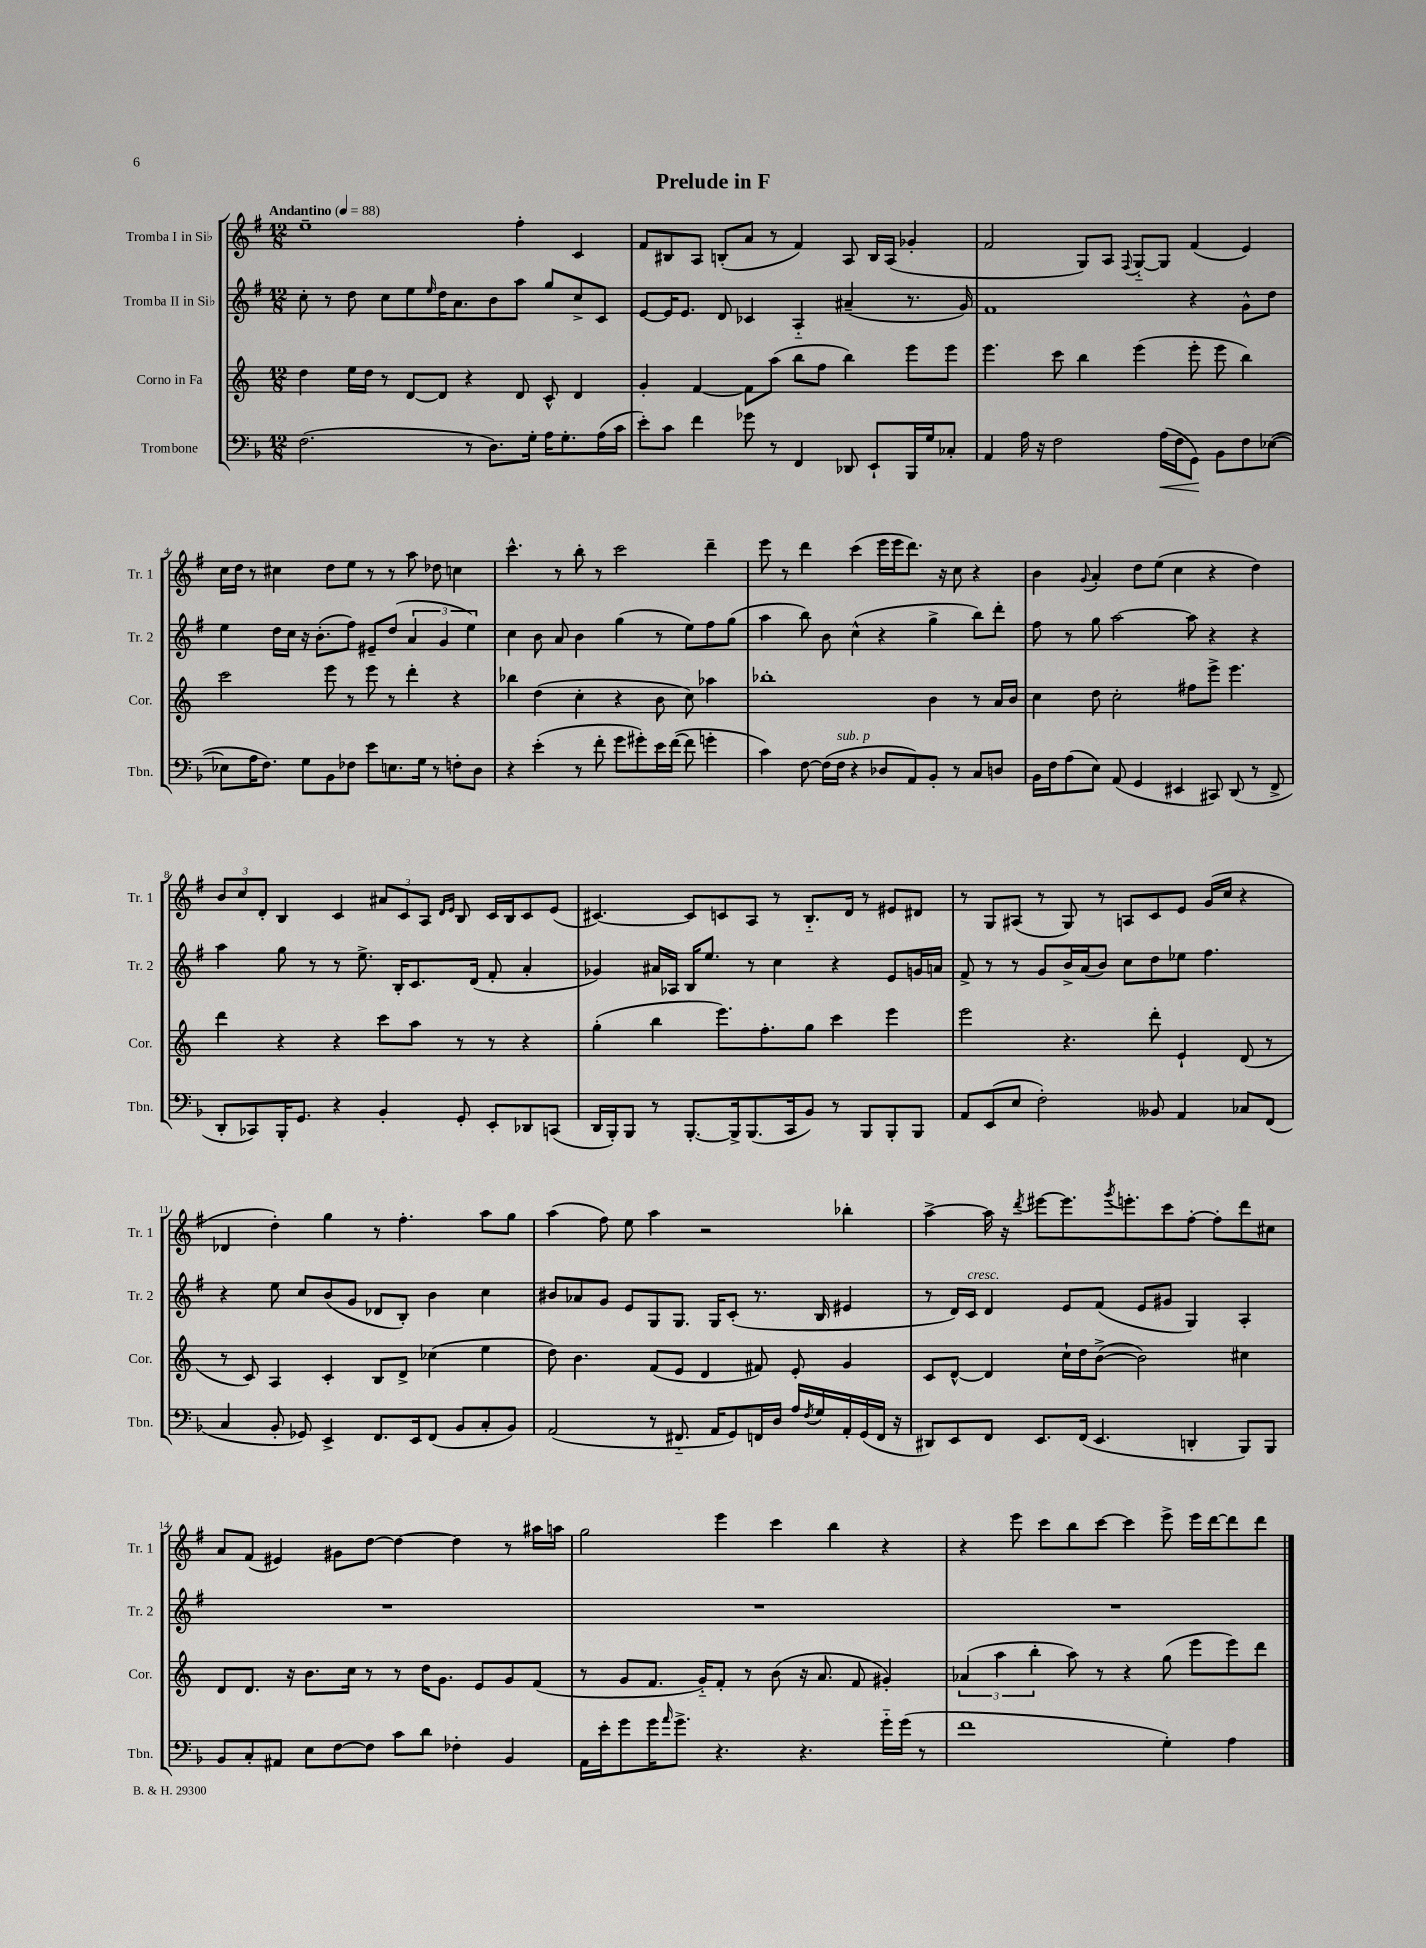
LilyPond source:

\header { title = "Prelude in F" }
<<
\new StaffGroup <<
\new Staff = "s0" \with { instrumentName = "Tromba I in Sib" shortInstrumentName = "Tr. 1" } {
    \clef treble \key g \major \numericTimeSignature \time 12/8 \tempo "Andantino" 4 = 88
    e''1-- fis''4-. c'4 |
    fis'8 bis8 a8 b8-.( a'8 r8 fis'4) a8 b16 a16( ges'4-. |
    fis'2 g8) a8 \appoggiatura { fis8 } g8~-_ g8 fis'4( e'4) |
    c''16 d''16 r8 cis''4 d''8 e''8 r8 r8 a''8 des''8 c''4 |
    c'''4.-^ r8 b''8-. r8 c'''2 d'''4-- |
    e'''8 r8 d'''4 c'''4( e'''16 e'''16 d'''8.) r16 c''8 r4 |
    b'4 \appoggiatura { g'8 } a'4-. d''8 e''8( c''4 r4 d''4) |
    \tuplet 3/2 { b'8 c''8 d'8-. } b4 c'4 \tuplet 3/2 { ais'8 c'8 a8 } \grace { d'16 e'16 } b8 c'16 b16 c'8 e'8( |
    cis'4.~) cis'8 c'8 a8 r8 b8.-_ d'16 r8 eis'8 dis'8 |
    r8 g8 ais8( r8 g8) r8 a8 c'8 e'8 g'16( c''16 r4 |
    des'4 d''4-.) g''4 r8 fis''4.-. a''8 g''8 |
    a''4( fis''8) e''8 a''4 r2 bes''4-. |
    a''4~-> a''16 r16 \acciaccatura { d'''8 } eis'''8~ eis'''8. \acciaccatura { g'''8 } e'''8.-. c'''8 fis''8~-. fis''8-. d'''8 cis''8 |
    a'8 fis'8( eis'4) gis'8 d''8~ d''4~ d''4 r8 ais''16 a''16 |
    g''2 e'''4 c'''4 b''4 r4 |
    r4 e'''8 c'''8 b''8 c'''8~ c'''4 e'''8-> e'''16 d'''16~ d'''8 d'''8 \bar "|." |
}
\new Staff = "s1" \with { instrumentName = "Tromba II in Sib" shortInstrumentName = "Tr. 2" } {
    \clef treble \key g \major \numericTimeSignature \time 12/8
    c''8-. r8 d''8 c''8 e''8 \grace { e''16 } d''16 a'8. b'8 a''8 g''8 c''8-> c'8 |
    e'8~ e'16 e'8. d'8 ces'4 a4-_ ais'4--( r8. g'16) |
    fis'1 r4 g'8-^ d''8 |
    e''4 d''16 c''16 r16 b'8.-.( fis''8) eis'8-- d''8( \tuplet 3/2 { a'4 g'4 e''4) } |
    c''4 b'8 a'8 b'4 g''4( r8 e''8) fis''8 g''8( |
    a''4 b''8) b'8 c''4-^( r4 g''4-> b''8) d'''8-. |
    fis''8 r8 g''8 a''2~ a''8 r4 r4 |
    a''4 g''8 r8 r8 e''8.-> b16-. c'8. d'16( fis'8-. a'4-. |
    ges'4) ais'16 aes16 b16 e''8. r8 c''4 r4 e'8 g'16 a'16 |
    fis'8-> r8 r8 g'8 b'16-> a'16( b'8) c''8 d''8 ees''8 fis''4. |
    r4 e''8 c''8 b'8( g'8 des'8 b8-.) b'4 c''4 |
    bis'8 aes'8 g'8 e'8 g8 g8. g16 c'8-.( r8. b16 eis'4 |
    r8 d'16) c'16^\markup { \italic "cresc." } d'4 e'8 fis'8( e'8 gis'8 g4) a4-. |
    R1. |
    R1. |
    R1. \bar "|." |
}
\new Staff = "s2" \with { instrumentName = "Corno in Fa" shortInstrumentName = "Cor." } {
    \clef treble \key c \major \numericTimeSignature \time 12/8
    d''4 e''16 d''16 r8 d'8~ d'8 r4 d'8 c'8-^ d'4 |
    g'4-. f'4~ f'8 a''8( b''8 f''8 b''4) e'''8 e'''8 |
    e'''4. c'''8 b''4 e'''4( e'''8-. e'''8 b''4) |
    c'''2 e'''8 r8 e'''8 r8 d'''4-. r4 |
    bes''4 d''4( c''4-. r4 b'8 c''8) aes''4 |
    bes''1-. b'4 r8 a'16 b'16 |
    c''4 d''8 c''2-. fis''8 e'''8-> e'''4. |
    d'''4 r4 r4 c'''8 a''8 r8 r8 r4 |
    g''4-.( b''4 e'''8.) f''8.-. g''8 c'''4 e'''4 |
    e'''2 r4. d'''8-. e'4-! d'8( r8 |
    r8 c'8) a4 c'4-. b8 d'8-> ces''4( e''4 |
    d''8) b'4. f'8( e'8 d'4 fis'8) e'8-. g'4 |
    c'8 d'8~-^ d'4 c''16-! d''16 b'8~->( b'2) cis''4 |
    d'8 d'8. r16 b'8. c''16 r8 r8 d''16 g'8. e'8 g'8 f'8( |
    r8 g'8 f'8. g'16-_) f'8-. r8 b'8( r16 a'8. f'8 gis'4-.) |
    \tuplet 3/2 { aes'4( a''4 b''4-. } a''8) r8 r4 g''8( e'''8 e'''8) d'''8 \bar "|." |
}
\new Staff = "s3" \with { instrumentName = "Trombone" shortInstrumentName = "Tbn." } {
    \clef bass \key f \major \numericTimeSignature \time 12/8
    f2.( r8 d8.) g16-. a16 g8.-. a16( c'16 |
    e'8-.) c'8 f'4 ges'8 r8 f,4 des,8 e,8-! bes,,16 g16 ces8-. |
    a,4 a16 r16 f2 a16\<( f16 g,8\!) bes,8 f8 ees8~( |
    ees8 a16 f8.) g8 bes,8 fes8 e'8 e8. g16 r8 f8-. d8 |
    r4 e'4-.( r8 f'8-. g'8 gis'8-.) e'16 f'16~( f'8 g'4-. |
    c'4) f8~ f16( f16^\markup { \italic "sub. p" } r4 des8 a,8) bes,8-. r8 c8 d8 |
    bes,16 f16 a8( e8) a,8( g,4 eis,4 cis,8) d,8( r8 f,8-> |
    d,8-. ces,8) bes,,16-. g,8. r4 bes,4-. g,8-. e,8-. des,8 c,8( |
    d,16 bes,,16-.) bes,,8 r8 bes,,8.~-. bes,,16-> bes,,8.( c,16 bes,8) r8 bes,,8 bes,,8-. bes,,8 |
    a,8 e,8( e8 f2-.) beses,8 a,4 ces8 f,8( |
    c4 bes,8-. ges,8) e,4-> f,8. e,16 f,8( bes,8 c8-. bes,8) |
    a,2( r8 fis,8.-_ a,16 g,8) f,16 d16 a16 \acciaccatura { f8 } g16 a,16-. g,16( f,16 r16 |
    dis,8) e,8 f,8 e,8. f,16( e,4. d,4-. bes,,8) bes,,8 |
    bes,8 c8-. ais,8 e8 f8~ f8 c'8 d'8 fes4-. bes,4 |
    a,16 e'16-. g'8 g'16 \grace { a'16 } g'8.-> r4. r4. g'16-_ g'16( r8 |
    f'1 g4-.) a4 \bar "|." |
}
>>
>>
